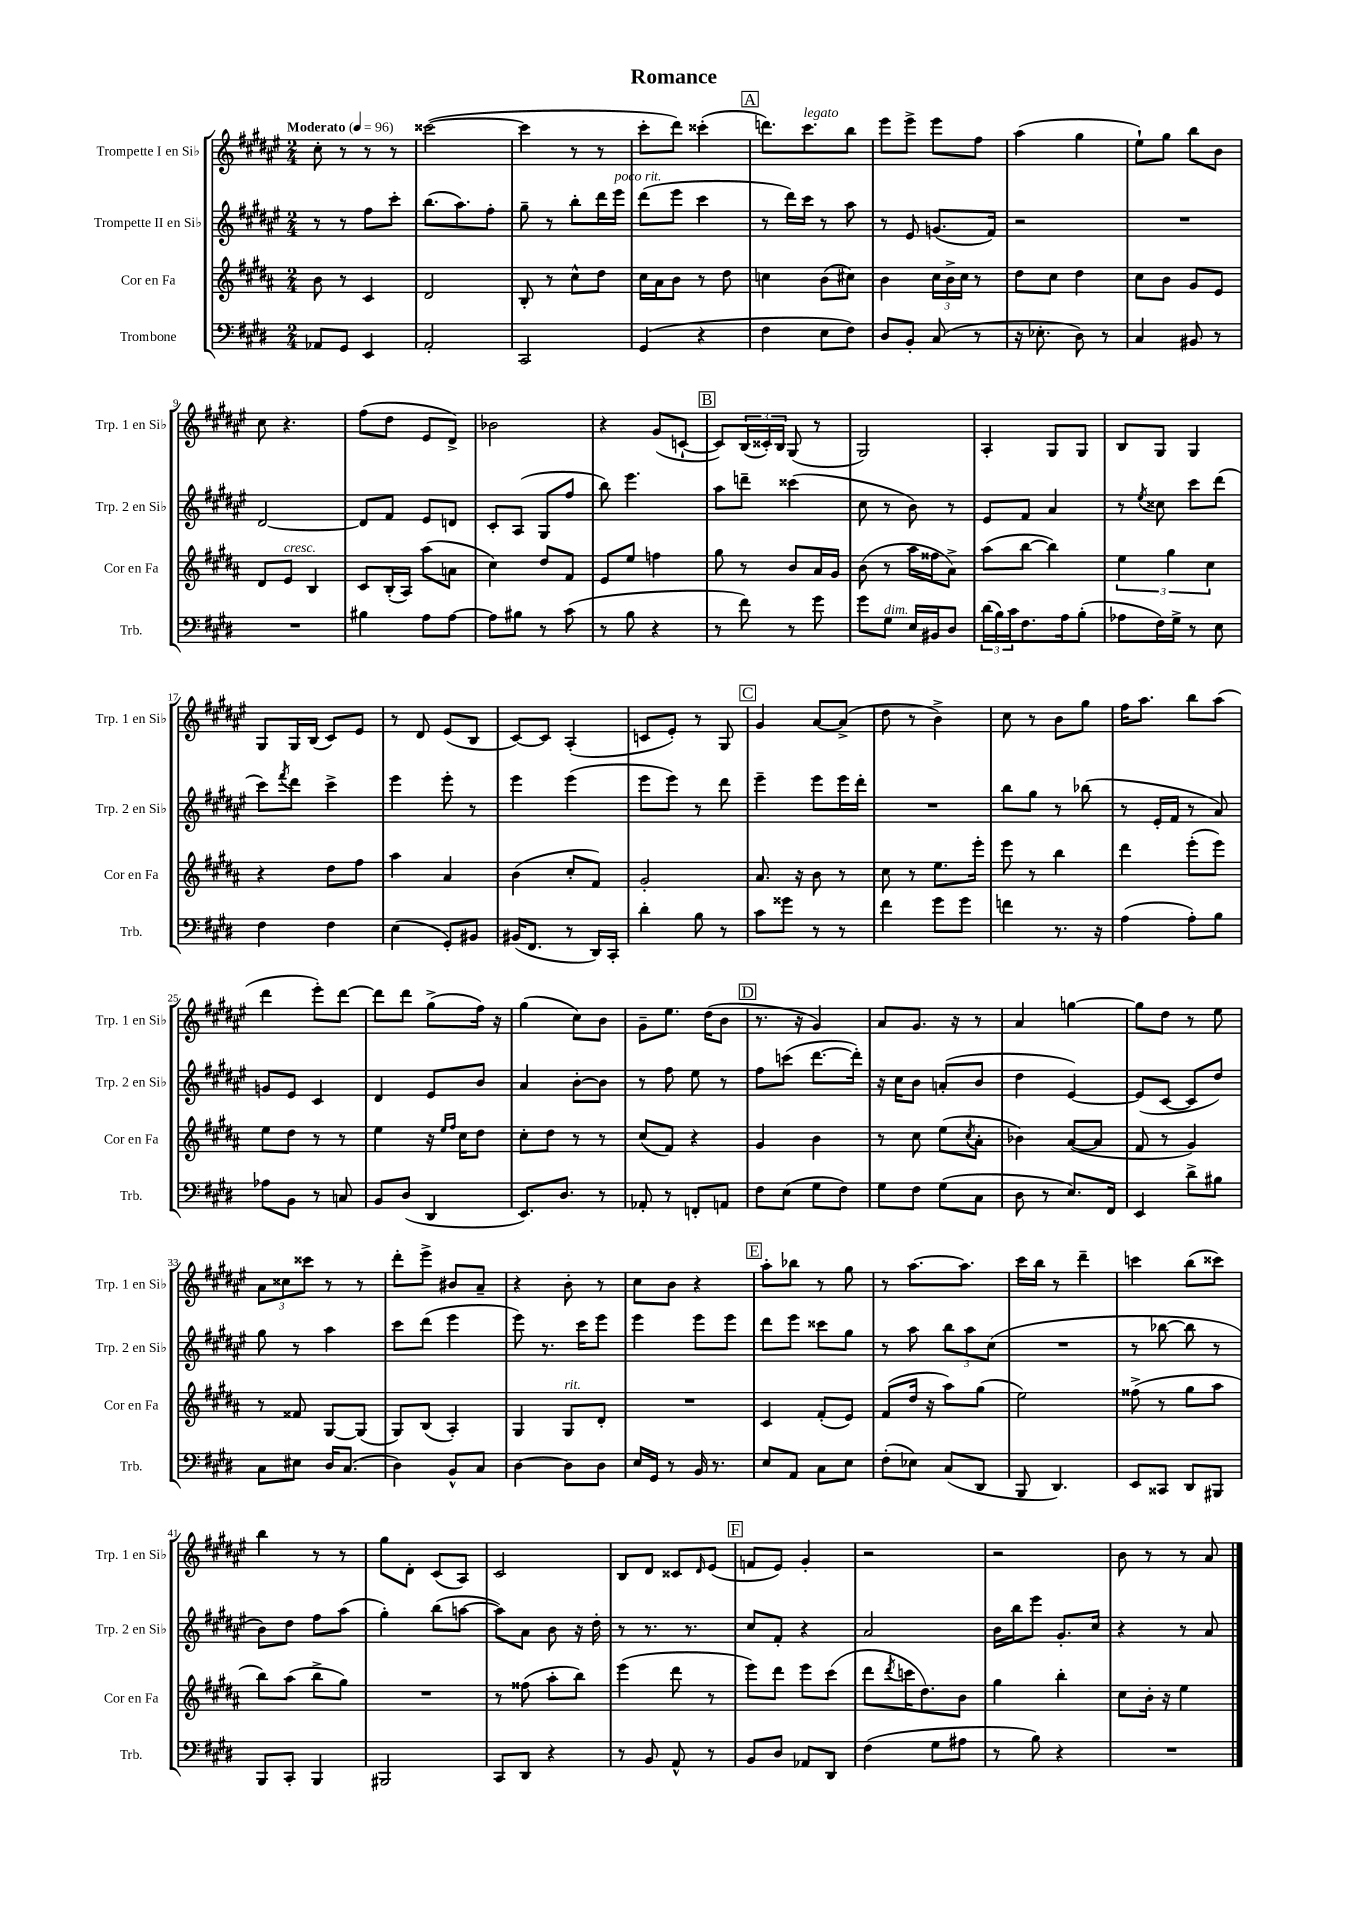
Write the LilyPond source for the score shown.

\header { title = "Romance" }
<<
\new StaffGroup <<
\new Staff = "s0" \with { instrumentName = "Trompette I en Sib" shortInstrumentName = "Trp. 1 en Sib" } {
    \clef treble \key fis \major \numericTimeSignature \time 2/4 \tempo "Moderato" 4 = 96
    cis''8-. r8 r8 r8 |
    cisis'''2~( |
    cisis'''4 r8 r8 |
    cis'''8-. dis'''8) cisis'''4-.( |
    \mark \markup { \box "A" } d'''8.) cis'''8.^\markup { \italic "legato" } b''8 |
    eis'''8 eis'''8-> eis'''8 fis''8 |
    ais''4( gis''4 |
    eis''8-!) gis''8 b''8 b'8 |
    cis''8 r4. |
    fis''8( dis''8 eis'8 dis'8->) |
    bes'2 |
    r4 gis'8( c'8~-! |
    \mark \markup { \box "B" } c'8) \tuplet 3/2 { b16( cisis'16-.) b16 } gis8( r8 |
    gis2) |
    ais4-. gis8 gis8 |
    b8 gis8 gis4 |
    gis8 gis16 b16( cis'8) eis'8 |
    r8 dis'8 eis'8( b8 |
    cis'8~) cis'8 ais4-.( |
    c'8 eis'8-.) r8 gis8 |
    \mark \markup { \box "C" } gis'4 ais'8~ ais'8->( |
    dis''8 r8 b'4->) |
    cis''8 r8 b'8 gis''8 |
    fis''16 ais''8. b''8 ais''8( |
    dis'''4 eis'''8-.) dis'''8~ |
    dis'''8 dis'''8 gis''8->( fis''16) r16 |
    gis''4( cis''8) b'8 |
    gis'8-- eis''8. dis''16( b'8 |
    \mark \markup { \box "D" } r8. r16 gis'4) |
    ais'8 gis'8. r16 r8 |
    ais'4 g''4~ |
    g''8 dis''8 r8 eis''8 |
    \tuplet 3/2 { ais'8 cisis''8 cisis'''8 } r8 r8 |
    dis'''8-. eis'''8-> bis'8 ais'8-- |
    r4 b'8-. r8 |
    cis''8 b'8 r4 |
    \mark \markup { \box "E" } ais''8-. bes''8 r8 gis''8 |
    r8 ais''8.~ ais''8. |
    cis'''16 b''16 r8 dis'''4-- |
    c'''4 b''8( cisis'''8) |
    b''4 r8 r8 |
    gis''8 dis'8-. cis'8( ais8) |
    cis'2 |
    b8 dis'8 cisis'8 \grace { dis'16 } eis'8( |
    \mark \markup { \box "F" } f'8 eis'8) gis'4-. |
    r2 |
    r2 |
    b'8 r8 r8 ais'8 \bar "|." |
}
\new Staff = "s1" \with { instrumentName = "Trompette II en Sib" shortInstrumentName = "Trp. 2 en Sib" } {
    \clef treble \key fis \major \numericTimeSignature \time 2/4
    r8 r8 fis''8 cis'''8-. |
    b''8.( ais''8.) fis''8-. |
    gis''8-- r8 b''8-. dis'''16 eis'''16^\markup { \italic "poco rit." } |
    dis'''8( eis'''8 cis'''4 |
    \mark \markup { \box "A" } r8 dis'''16) cis'''16 r8 ais''8 |
    r8 eis'8 g'8.( fis'16) |
    r2 |
    R2 |
    dis'2~ |
    dis'8 fis'8 eis'8 d'8 |
    cis'8-. ais8( gis8 fis''8 |
    b''8) eis'''4. |
    \mark \markup { \box "B" } ais''8 d'''8-- cisis'''4( |
    cis''8 r8 b'8) r8 |
    eis'8 fis'8 ais'4 |
    r8 \acciaccatura { eis''8 } cisis''8 cis'''8 dis'''8( |
    cis'''8) \acciaccatura { fis'''8 } dis'''8 cis'''4-> |
    eis'''4 eis'''8-. r8 |
    eis'''4 eis'''4( |
    eis'''8 eis'''8) r8 dis'''8 |
    \mark \markup { \box "C" } eis'''4-- eis'''8 eis'''16 dis'''16-. |
    R2 |
    b''8 gis''8 r8 bes''8( |
    r8 eis'16-. fis'16 r8 ais'8) |
    g'8 eis'8 cis'4 |
    dis'4 eis'8 b'8 |
    ais'4 b'8~-. b'8 |
    r8 fis''8 eis''8 r8 |
    \mark \markup { \box "D" } fis''8 c'''8( dis'''8.~ dis'''16-.) |
    r16 cis''16 b'8 a'8-.( b'8 |
    dis''4 eis'4~) |
    eis'8( cis'8~ cis'8 dis''8) |
    gis''8 r8 ais''4 |
    cis'''8 dis'''8( eis'''4 |
    eis'''8) r8. cis'''16 eis'''8 |
    eis'''4 eis'''8 eis'''8 |
    \mark \markup { \box "E" } dis'''8 eis'''8 cisis'''8 gis''8 |
    r8 ais''8 \tuplet 3/2 { b''8 ais''8 cis''8( } |
    R2 |
    r8 bes''8~ bes''8 r8 |
    b'8) dis''8 fis''8 ais''8( |
    gis''4-.) b''8( a''8~ |
    a''8) ais'8 b'8 r16 dis''16-. |
    r8 r8. r8. |
    \mark \markup { \box "F" } cis''8 fis'8-. r4 |
    ais'2 |
    b'16 b''16 eis'''8 gis'8.-. cis''16 |
    r4 r8 ais'8 \bar "|." |
}
\new Staff = "s2" \with { instrumentName = "Cor en Fa" shortInstrumentName = "Cor en Fa" } {
    \clef treble \key b \major \numericTimeSignature \time 2/4
    b'8 r8 cis'4 |
    dis'2 |
    b8-. r8 cis''8-^ dis''8 |
    cis''16 ais'16 b'8 r8 dis''8 |
    \mark \markup { \box "A" } c''4 b'8( cis''8) |
    b'4 \tuplet 3/2 { cis''16 b'16-> cis''16 } r8 |
    dis''8 cis''8 dis''4 |
    cis''8 b'8 gis'8 e'8 |
    dis'8 e'8^\markup { \italic "cresc." } b4 |
    cis'8 b16-.( ais16) ais''8( a'8 |
    cis''4) dis''8 fis'8 |
    e'8 e''8 f''4 |
    \mark \markup { \box "B" } gis''8 r8 b'8 ais'16 gis'16 |
    b'8( r8 ais''16 fisis''16 ais'8->) |
    ais''8( b''8~ b''4) |
    \tuplet 3/2 { e''4 gis''4 cis''4 } |
    r4 dis''8 fis''8 |
    ais''4 ais'4 |
    b'4( cis''8-. fis'8) |
    gis'2-. |
    \mark \markup { \box "C" } ais'8. r16 b'8 r8 |
    cis''8 r8 e''8. e'''16-. |
    e'''8 r8 b''4 |
    dis'''4 e'''8-.( e'''8) |
    e''8 dis''8 r8 r8 |
    e''4 r16 \grace { e''16 fis''16 } cis''16 dis''8 |
    cis''8-. dis''8 r8 r8 |
    cis''8( fis'8) r4 |
    \mark \markup { \box "D" } gis'4 b'4 |
    r8 cis''8 e''8( \acciaccatura { cis''8 } ais'8-. |
    bes'4) ais'8~( ais'8 |
    fis'8 r8 gis'4) |
    r8 fisis'8 gis8~ gis8( |
    gis8) b8( ais4-.) |
    gis4 gis8^\markup { \italic "rit." } dis'8-. |
    R2 |
    \mark \markup { \box "E" } cis'4 fis'8-.( e'8) |
    fis'8( dis''16 r16 ais''8) gis''8( |
    e''2) |
    fisis''8->( r8 gis''8 ais''8 |
    b''8) ais''8( b''8-> gis''8) |
    R2 |
    r8 fisis''8( ais''8-. b''8) |
    e'''4( dis'''8 r8 |
    \mark \markup { \box "F" } e'''8) dis'''8 e'''8 cis'''8( |
    dis'''8 \acciaccatura { dis'''8 } c'''16 dis''8.) b'8 |
    gis''4 b''4-. |
    cis''8 b'16-. r16 e''4 \bar "|." |
}
\new Staff = "s3" \with { instrumentName = "Trombone" shortInstrumentName = "Trb." } {
    \clef bass \key e \major \numericTimeSignature \time 2/4
    aes,8 gis,8 e,4 |
    a,2-. |
    cis,2 |
    gis,4( r4 |
    \mark \markup { \box "A" } fis4 e8 fis8) |
    dis8 b,8-. cis8( r8 |
    r16 ees8.-. dis8) r8 |
    cis4 bis,8 r8 |
    R2 |
    bis4 a8 a8~ |
    a8 bis8 r8 cis'8( |
    r8 b8 r4 |
    \mark \markup { \box "B" } r8 fis'8) r8 gis'8 |
    gis'8 gis8^\markup { \italic "dim." } e16 bis,16 dis8 |
    \tuplet 3/2 { dis'16( b16) cis'16 } fis8. a16 b8-.( |
    aes8 fis16) gis16-> r8 e8 |
    fis4 fis4 |
    e4( gis,8-.) bis,8 |
    bis,16( fis,8. r8 dis,16) cis,16-. |
    dis'4-. b8 r8 |
    \mark \markup { \box "C" } cis'8 gisis'8 r8 r8 |
    fis'4 gis'8 gis'8 |
    f'4 r8. r16 |
    a4( a8-.) b8 |
    aes8 b,8 r8 c8 |
    b,8 dis8( dis,4 |
    e,8.) dis8. r8 |
    aes,8-. r8 f,8-. a,8 |
    \mark \markup { \box "D" } fis8 e8( gis8 fis8) |
    gis8 fis8 gis8( cis8 |
    dis8 r8 e8.) fis,16 |
    e,4 dis'8-> bis8 |
    cis8 eis8 dis16 cis8.( |
    dis4) b,8-^ cis8 |
    dis4~ dis8 dis8 |
    e16 gis,16 r8 b,16 r8. |
    \mark \markup { \box "E" } e8 a,8 cis8 e8 |
    fis8-.( ees8) cis8( dis,8 |
    b,,8 dis,4.) |
    e,8 cisis,8 dis,8 bis,,8 |
    b,,8 cis,8-. b,,4 |
    bis,,2 |
    cis,8 dis,8 r4 |
    r8 b,8 a,8-^ r8 |
    \mark \markup { \box "F" } b,8 dis8 aes,8 dis,8 |
    fis4( gis8 ais8 |
    r8 b8) r4 |
    R2 \bar "|." |
}
>>
>>
